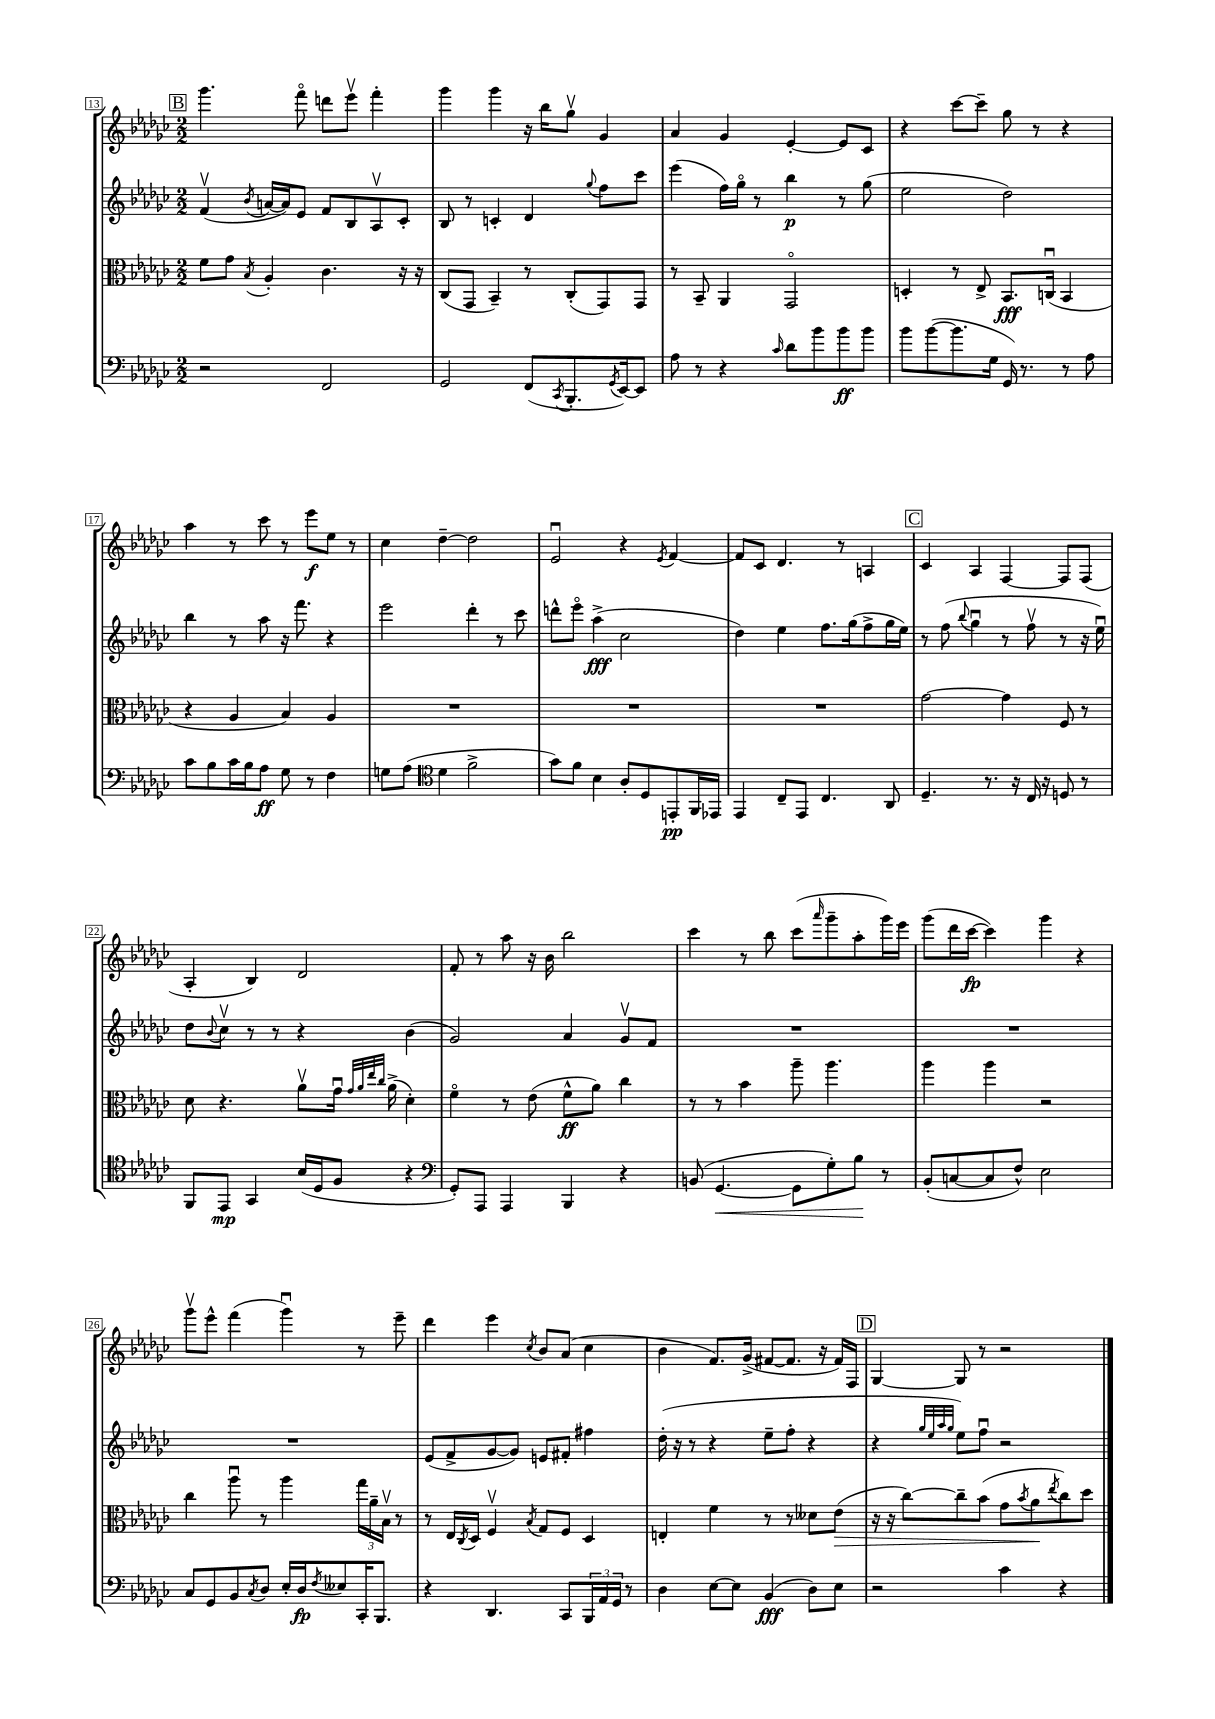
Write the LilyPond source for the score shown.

<<
\new StaffGroup <<
\new Staff = "s0" {
    \clef treble \key ges \major \numericTimeSignature \time 2/2
    \mark \markup { \box "B" } ges'''4. f'''8\flageolet d'''8 ees'''8\upbow f'''4-. |
    ges'''4 ges'''4 r16 bes''16 ges''8\upbow ges'4 |
    aes'4 ges'4 ees'4~-. ees'8 ces'8 |
    r4 ces'''8~ ces'''8-- ges''8 r8 r4 |
    aes''4 r8 ces'''8 r8 ees'''8\f ees''8 r8 |
    ces''4 des''4~-- des''2 |
    ees'2\downbow r4 \acciaccatura { ees'8 } f'4~ |
    f'8 ces'8 des'4. r8 a4 |
    \mark \markup { \box "C" } ces'4 aes4 f4~ f8 f8( |
    aes4-. bes4) des'2 |
    f'8-. r8 aes''8 r16 bes'16 bes''2 |
    ces'''4 r8 bes''8 ces'''8( \grace { aes'''16 } ges'''8-- aes''8-. ges'''16) ees'''16 |
    ges'''8( des'''16 ces'''16~\fp ces'''4) ges'''4 r4 |
    ges'''8\upbow ees'''8-^ f'''4( ges'''4\downbow) r8 ees'''8-- |
    des'''4 ees'''4 \acciaccatura { ces''8 } bes'8 aes'8( ces''4 |
    bes'4 f'8.) ges'16->( fis'8~ fis'8. r16 fis'16) f16 |
    \mark \markup { \box "D" } ges4~ ges8 r8 r2 \bar "|." |
}
\new Staff = "s1" {
    \clef treble \key ges \major \numericTimeSignature \time 2/2
    \mark \markup { \box "B" } f'4\upbow( \acciaccatura { bes'8 } a'16~ a'16) ees'8 f'8 bes8 aes8\upbow ces'8-. |
    bes8 r8 c'4-. des'4 \appoggiatura { ges''8 } f''8 ces'''8 |
    ees'''4( f''16) ges''16\flageolet r8 bes''4\p r8 ges''8( |
    ees''2 des''2) |
    bes''4 r8 aes''8 r16 f'''8. r4 |
    ees'''2 des'''4-. r8 ces'''8 |
    d'''8-^ ees'''8\flageolet aes''4->\fff( ces''2 |
    des''4) ees''4 f''8. ges''16( f''8-> ges''16 ees''16) |
    \mark \markup { \box "C" } r8 f''8( \appoggiatura { bes''8 } ges''4\downbow r8 f''8\upbow r8 r16 ees''16\downbow) |
    des''8 \appoggiatura { bes'8 } ces''8\upbow r8 r8 r4 bes'4( |
    ges'2) aes'4 ges'8\upbow f'8 |
    R1 |
    R1 |
    R1 |
    ees'8( f'8-> ges'8~ ges'8) e'8 fis'8-. fis''4 |
    des''16-.( r16 r8 r4 ees''8-- f''8-. r4 |
    \mark \markup { \box "D" } r4 \grace { ges''32 ees''32 aes''32 ges''32 } ees''8) f''8\downbow r2 \bar "|." |
}
\new Staff = "s2" {
    \clef alto \key ges \major \numericTimeSignature \time 2/2
    \mark \markup { \box "B" } f'8 ges'8 \acciaccatura { bes8 } aes4-. ces'4. r16 r16 |
    ces8( ges,8 bes,4--) r8 ces8-.( ges,8) ges,8 |
    r8 bes,8-- aes,4 ges,2\flageolet |
    d4-. r8 ees8-> bes,8.\fff c16\downbow( bes,4 |
    r4 aes4 bes4) aes4 |
    R1 |
    R1 |
    R1 |
    \mark \markup { \box "C" } ges'2~ ges'4 f8 r8 |
    des'8 r4. aes'8\upbow ges'16\downbow \grace { ges'32 aes'32 ees''32 ces''32 } aes'16->( des'4-.) |
    f'4\flageolet r8 ees'8( f'8-^\ff aes'8) ces''4 |
    r8 r8 bes'4 aes''8-- aes''4. |
    aes''4 aes''4 r2 |
    ces''4 aes''8\downbow r8 aes''4 \tuplet 3/2 { ges''16 aes'16-- bes16\upbow } r8 |
    r8 ees16 \acciaccatura { ces8 } des16 f4\upbow \acciaccatura { bes8 } ges8 f8 des4 |
    e4-. f'4 r8 r8 deses'8 ees'8\>( |
    \mark \markup { \box "D" } r16 r16 ces''8~) ces''8-- bes'8( ges'8 \acciaccatura { bes'8 } aes'8\! \acciaccatura { ees''8 } ces''8) des''8 \bar "|." |
}
\new Staff = "s3" {
    \clef bass \key ges \major \numericTimeSignature \time 2/2
    \mark \markup { \box "B" } r2 f,2 |
    ges,2 f,8( \acciaccatura { ces,8 } bes,,8.-. \acciaccatura { ges,8 } ees,16~) ees,8 |
    aes8 r8 r4 \grace { ces'16 } des'8 bes'8 bes'8\ff bes'8 |
    bes'8 bes'8~( bes'8. ges16 ges,16) r8. r8 aes8 |
    ces'8 bes8 ces'16 bes16 aes8\ff ges8 r8 f4 |
    g8 aes8( \clef tenor des'4 f'2-> |
    ges'8) f'8 bes4 aes8-. des8 e,8-.\pp f,16 ees,16 |
    ees,4 ces8-- ees,8 ces4. aes,8 |
    \mark \markup { \box "C" } des4.-- r8. r16 ces16 r16 d8 r8 |
    f,8 ees,8\mp ges,4 bes16( des16 f8 r4 |
    \clef bass ges,8-.) aes,,8 aes,,4 bes,,4 r4 |
    b,8( ges,4.~\< ges,8 ges8-.) bes8\! r8 |
    bes,8-.( c8~ c8 f8-^) ees2 |
    ces8 ges,8 bes,8 \acciaccatura { ces8 } des8 ees16-. des16\fp \acciaccatura { f8 } eeses8 ces,16-. bes,,8. |
    r4 des,4. ces,8 \tuplet 3/2 { bes,,16 aes,16 ges,16 } r8 |
    des4 ees8~ ees8 bes,4\fff( des8) ees8 |
    \mark \markup { \box "D" } r2 ces'4 r4 \bar "|." |
}
>>
>>
\layout { \context { \Score currentBarNumber = #13 \override BarNumber.stencil = #(make-stencil-boxer 0.1 0.3 ly:text-interface::print) } }
